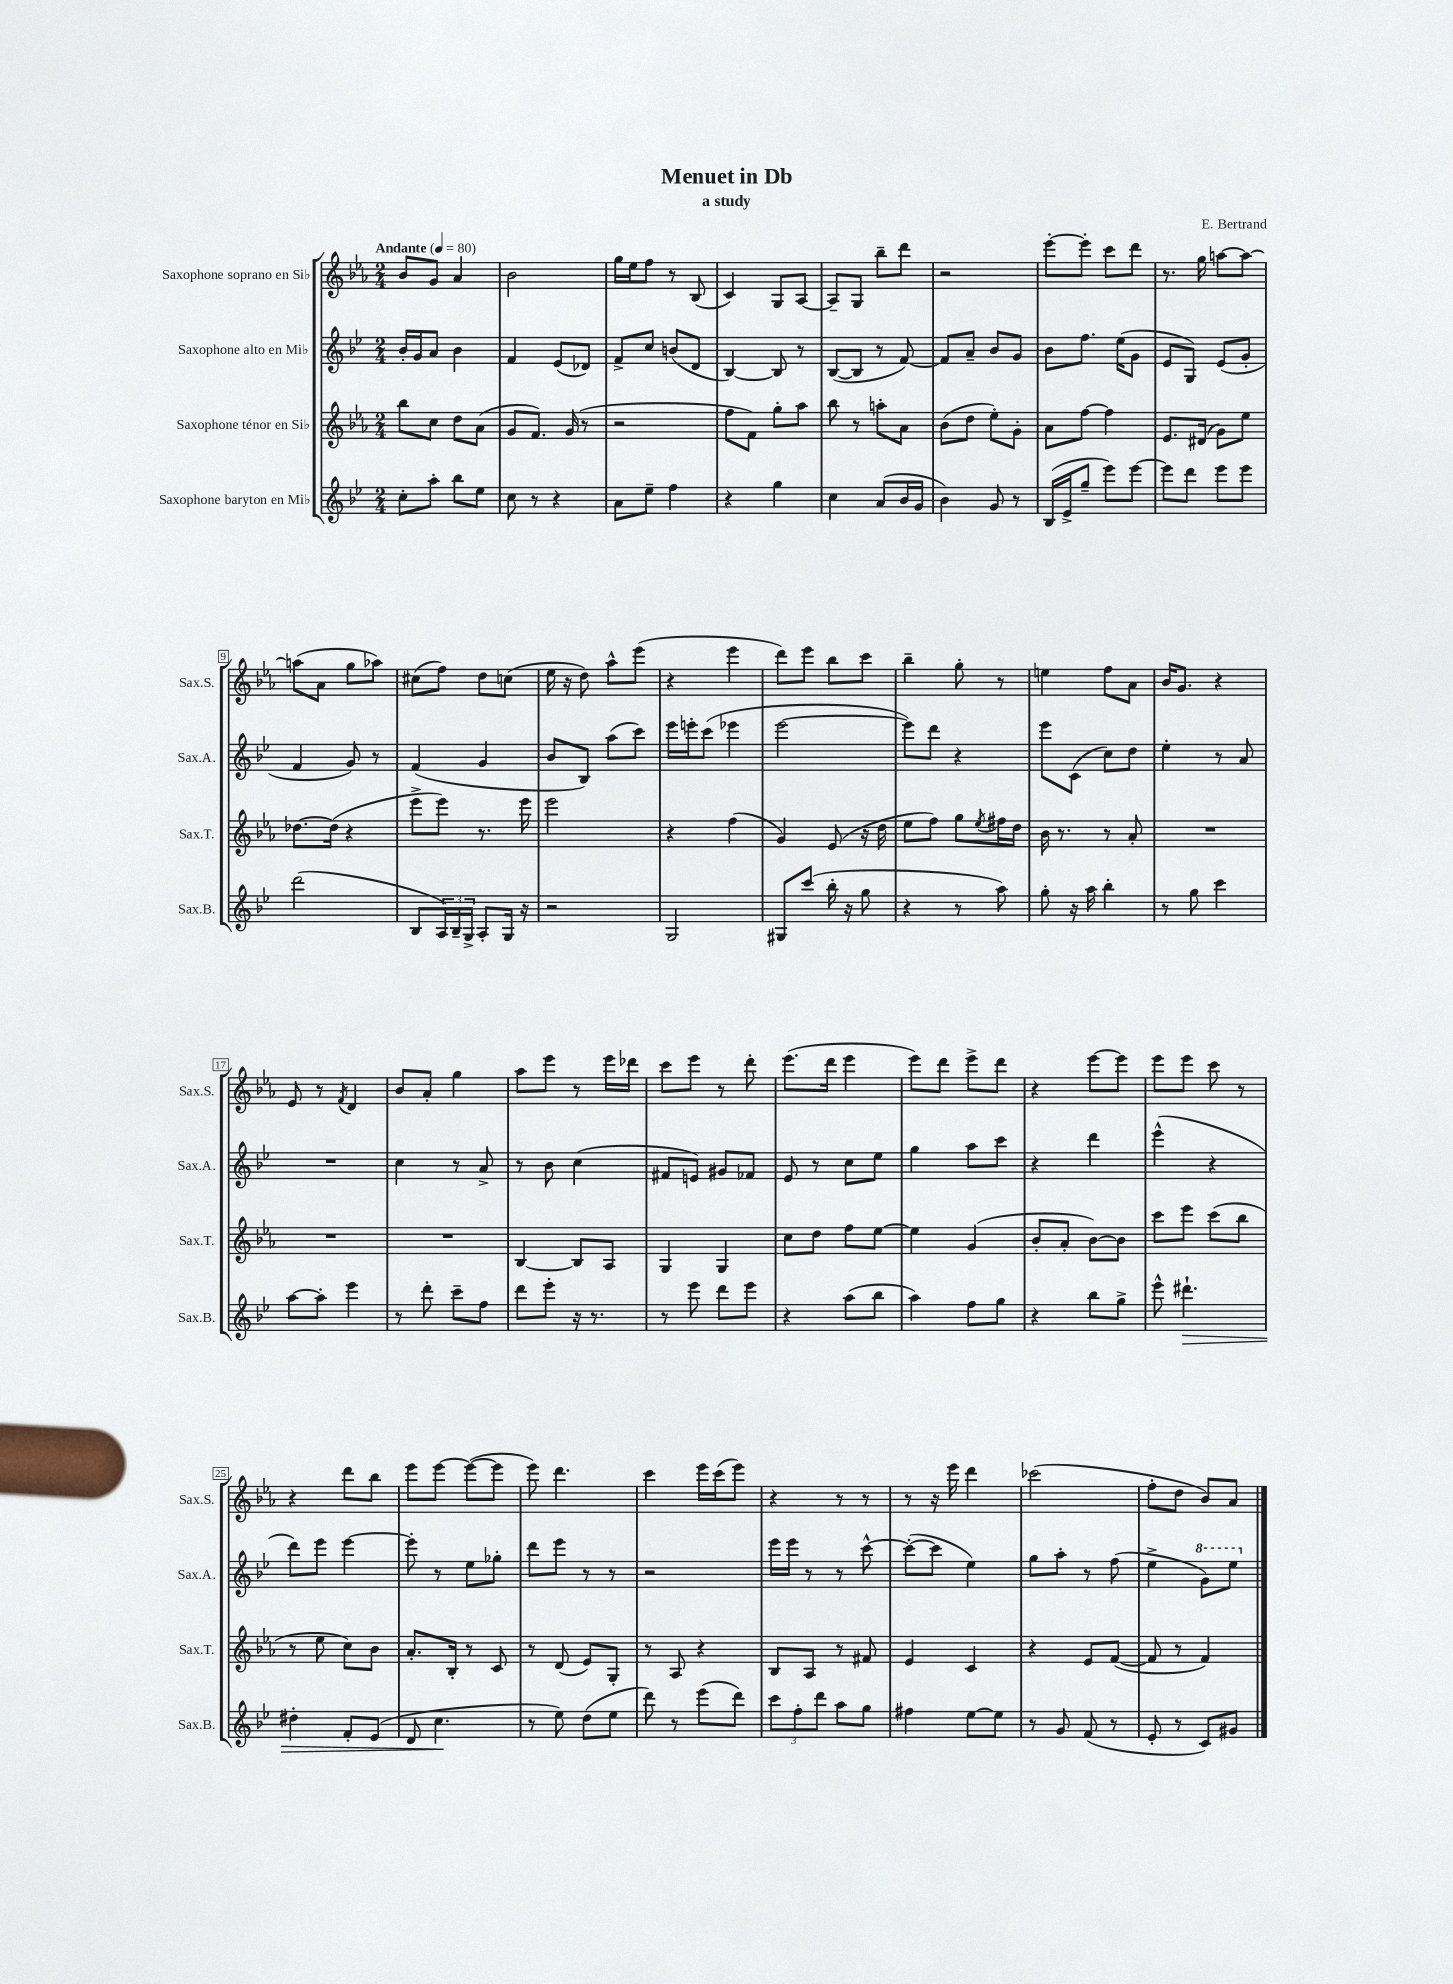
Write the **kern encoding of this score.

**kern	**kern	**kern	**kern
*staff4	*staff3	*staff2	*staff1
*clefG2	*clefG2	*clefG2	*clefG2
*k[b-e-]	*k[b-e-a-]	*k[b-e-]	*k[b-e-a-]
*M2/4	*M2/4	*M2/4	*M2/4
*MM80	*MM80	*MM80	*MM80
8cc'	8bb-	16b-'	8b-
.	.	16g	.
8aa'	8cc	8a	8g
8bb-	8dd	4b-	4a-
8ee-	(8a-	.	.
=	=	=	=
8cc	8g	4f	2b-
8r	8.f)	.	.
4r	.	(8e-	.
.	(16g	.	.
.	8r	8d-)	.
=	=	=	=
8a	2r	8f^	16gg
.	.	.	16ee-
8ee-~	.	8cc	8ff
4ff	.	(8b	8r
.	.	8d	(8B-
=	=	=	=
4r	8ff	[4B-)	4c)
.	8f)	.	.
4gg	8gg'	8B-]	8G
.	8aa-	8r	[8A-
=	=	=	=
4cc	8bb-	([8B-	8A-~]
.	8r	8B-]	8G
(8a	8aa'	8r	8bb-~
16b-	8a-	[8f)	8ddd
16g	.	.	.
=	=	=	=
4b-)	(8b-	8f]	2r
.	8dd	8a~	.
8g	8ee-')	8b-	.
8r	8g'	8g	.
=	=	=	=
(16B-	8a-	8b-	[8eee-'
16e-^	.	.	.
8gg~	[8ff	8.ff	8eee-']
8eee-)	4ff]	.	8ccc
.	.	(16ee-	.
[8eee-	.	8g	8ddd
=	=	=	=
8eee-]	8.e-	8e-	8.r
8ddd	.	8G)	.
.	(16d#	.	16gg
8eee-	8g)	(8e-	[8aa
8eee-	8ee-	8g'	8aa_
=	=	=	=
(2ddd	[8.dd-	4f	(8aa]
.	.	.	8a-
.	(16dd-]	.	.
.	4r	8g)	8gg
.	.	8r	8aa-)
=	=	=	=
8B-	8eee-^	(4f	(8cc#
24A)	8eee-)	.	8ff)
24B-~	.	.	.
24G^	.	.	.
8A'	8.r	4g	8dd
16G	.	.	(8cc
16r	16eee-	.	.
=	=	=	=
2r	2eee-	8b-	16ee-
.	.	.	16r
.	.	8B-)	8dd)
.	.	(8aa	8aa-^^
.	.	8ccc)	(8eee-
=	=	=	=
2G	4r	16eee-	4r
.	.	16eee'	.
.	.	(8ccc	.
.	(4ff	4eee-	4eee-
=	=	=	=
8G#	4g)	[2eee-	8ddd)
(8ccc	.	.	8eee-
16bb-'	(8e-	.	8bb-
16r	.	.	.
8gg	16r	.	8ccc
.	16dd	.	.
=	=	=	=
4r	8ee-	8eee-])	4bb-~
.	8ff)	8ddd	.
8r	8gg	4r	8gg'
.	8qee-	.	.
8aa)	16ff#	.	8r
.	16dd	.	.
=	=	=	=
8gg'	16b-	8eee-	4ee
.	8.r	.	.
16r	.	(8c	.
16aa	.	.	.
4bb-'	8r	8cc)	8ff
.	8a-'	8dd	8a-
=	=	=	=
8r	2r	4ee-'	16b-
.	.	.	8.g
8gg	.	.	.
4ccc	.	8r	4r
.	.	8a	.
=	=	=	=
[8aa	2r	2r	8e-
8aa']	.	.	8r
.	.	.	8qf
4eee-	.	.	4d
=	=	=	=
8r	2r	4cc	8b-
8ddd'	.	.	8a-'
8ccc~	.	8r	4gg
8ff	.	8a^	.
=	=	=	=
8ddd	[4B-	8r	8aa-
8eee-'	.	8b-	8eee-
16r	8B-]	(4cc	8r
8.r	.	.	.
.	8A-	.	16eee-
.	.	.	16ddd-
=	=	=	=
8r	4G	8f#	8ccc
8eee-	.	8e)	8eee-
8ddd	4G	8g#	8r
8eee-	.	8f-	8ddd'
=	=	=	=
4r	8cc	8e-	(8.eee-
.	8dd	8r	.
.	.	.	16ddd
(8aa	8ff	8cc	4eee-
8bb-	[8ee-	8ee-	.
=	=	=	=
4aa)	4ee-]	4gg	8eee-)
.	.	.	8ddd
8ff	(4g	8aa	8eee-^
8gg	.	8ccc	8ddd
=	=	=	=
4r	8b-'	4r	4r
.	8a-'	.	.
8bb-	[8b-)	4ddd	[8eee-
8gg^	8b-]	.	8eee-]
=	=	=	=
8eee-^^	8ccc	(4eee-^^	8eee-
4.ddd#`	8eee-	.	8eee-
.	(8ccc	4r	8ccc
.	8bb-	.	8r
=	=	=	=
4dd#'	8r	8ddd)	4r
.	8ee-	8eee-	.
8f'	8cc)	[4eee-	8ddd
(8e-	8b-	.	8bb-
=	=	=	=
8d	8.a-'	8eee-']	8eee-
4.cc	.	8r	[8eee-
.	16B-'	.	.
.	8r	8ee-	(8eee-_
.	8c	8gg-'	8eee-]
=	=	=	=
8r	8r	8ddd	8eee-)
8ee-)	(8d	8eee-	4.ddd
(8dd	8e-)	8r	.
8ee-	8G'	8r	.
=	=	=	=
8ddd)	8r	2r	4ccc
8r	8A-	.	.
(8eee-	4r	.	16eee-
.	.	.	(16ccc
8ddd)	.	.	8eee-)
=	=	=	=
12ccc	8B-	16eee-	4r
.	.	16eee-	.
12ff'	.	.	.
.	8A-	8r	.
12ddd	.	.	.
8aa	8r	8r	8r
8gg	8f#	[8ccc^^	8r
=	=	=	=
4ff#	4e-	(8ccc'_	8r
.	.	8ccc]	16r
.	.	.	16eee-
[8ee-	4c	4ee-)	4ddd
8ee-]	.	.	.
=	=	=	=
8r	4r	8gg	(2ccc-
8g	.	8aa'	.
(8f	8e-	8r	.
8r	([8f	(8ff	.
=	=	=	=
8e-'	8f]	4ee-^	8ff'
8r	8r	.	8dd
8c)	4f)	8gg)	8b-)
8g#	.	8eee-	8a-
==	==	==	==
*-	*-	*-	*-
